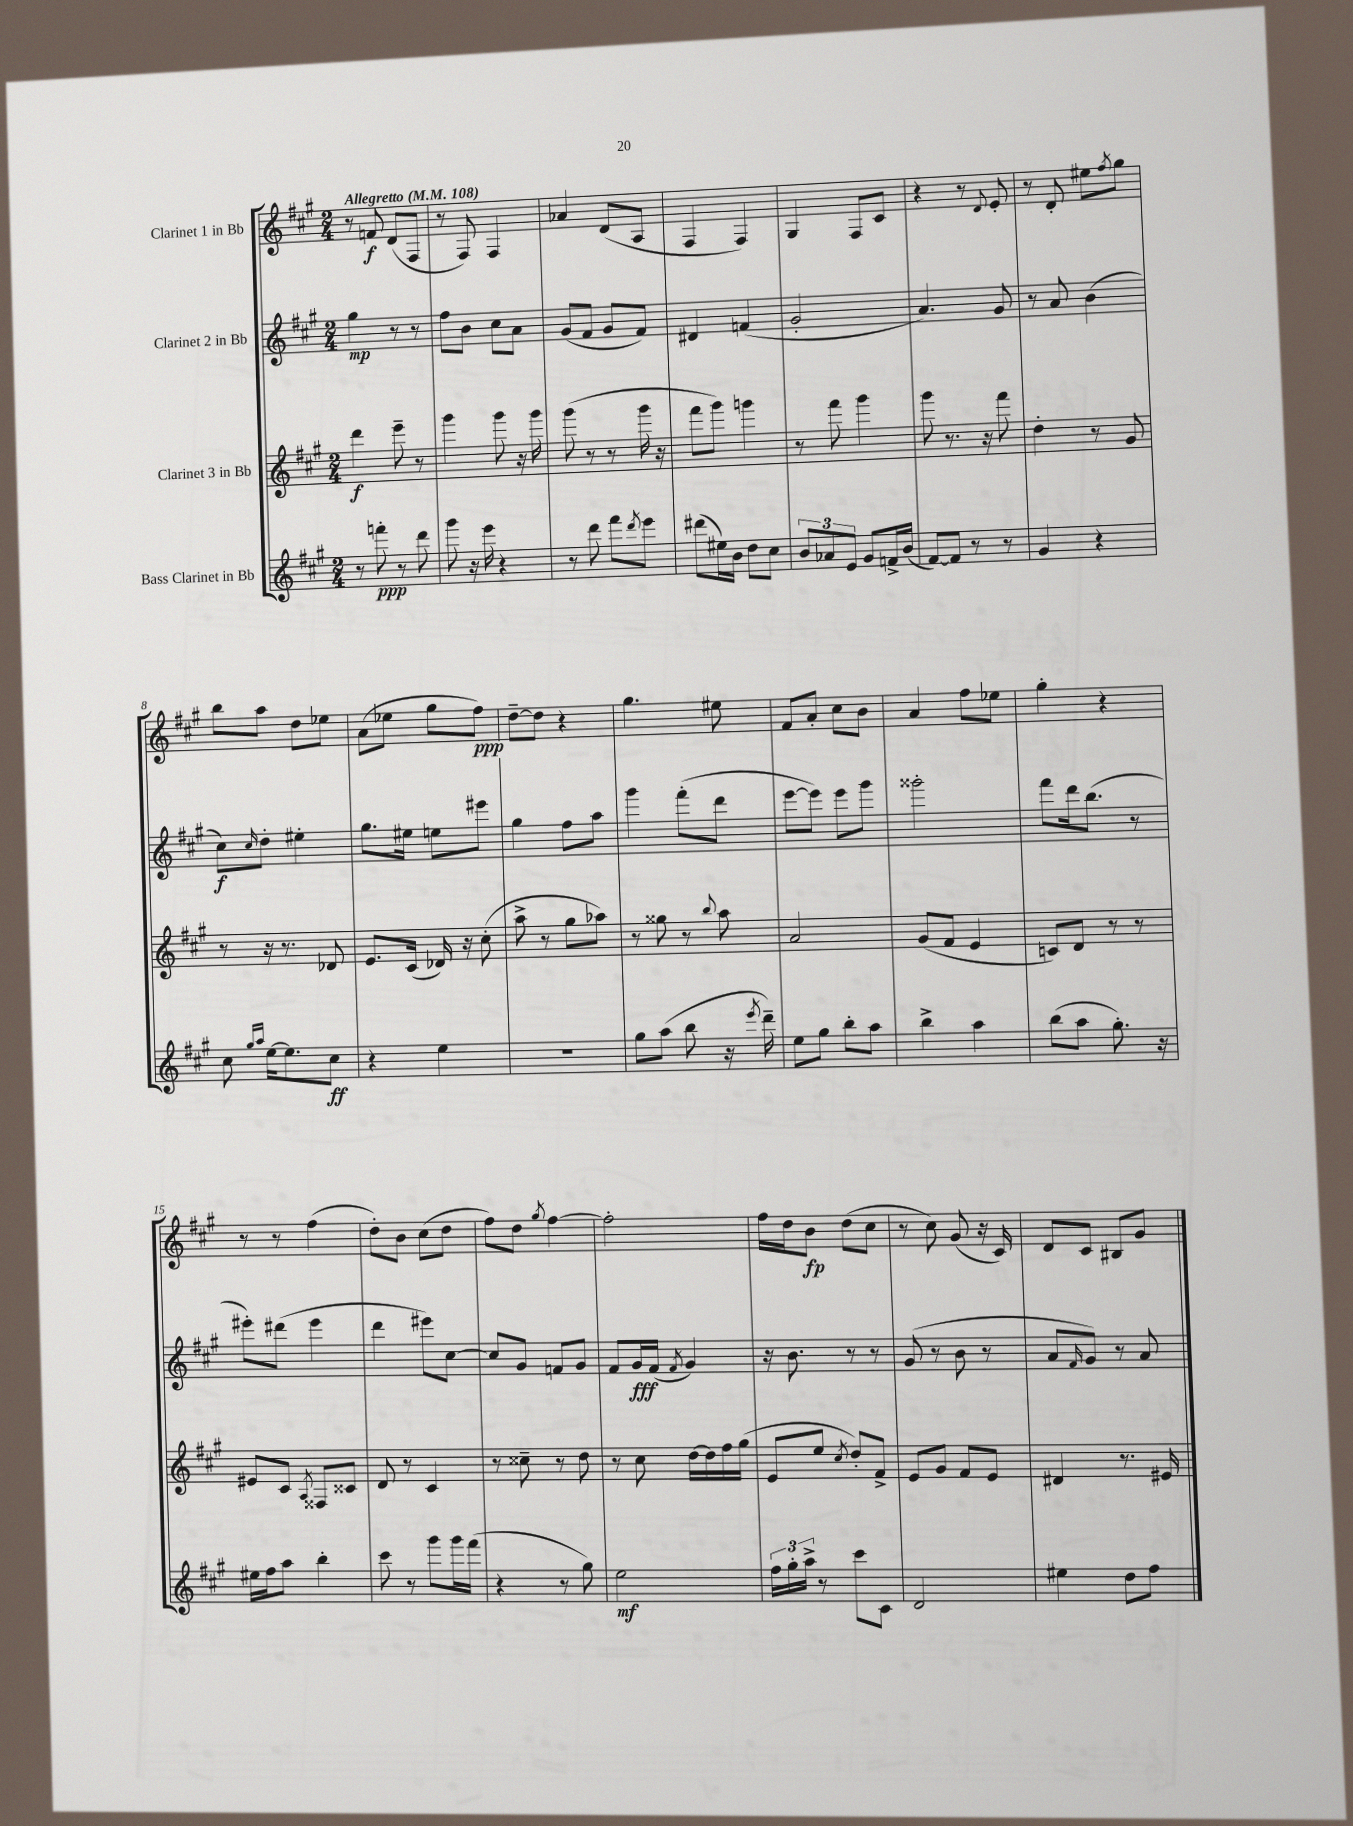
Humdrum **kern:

**kern	**kern	**kern	**kern
*staff4	*staff3	*staff2	*staff1
*clefG2	*clefG2	*clefG2	*clefG2
*k[f#c#g#]	*k[f#c#g#]	*k[f#c#g#]	*k[f#c#g#]
*M2/4	*M2/4	*M2/4	*M2/4
*MM108	*MM108	*MM108	*MM108
8r	4ddd	4gg#	8r
8fff'	.	.	8f
8r	8eee~	8r	(8d
8ddd	8r	8r	8F#
=	=	=	=
8ggg#	4ggg#	8ff#	8r
16r	.	8b	8F#)
16eee	.	.	.
4r	8ggg#	8cc#	4F#
.	16r	8a	.
.	16ggg#	.	.
=	=	=	=
8r	(8ggg#	(8g#	4a-
8ddd	8r	8f#	.
8fff#	8r	8g#	(8d
8qddd	.	.	.
8eee	16ggg#	8f#)	8A
.	16r	.	.
=	=	=	=
(8ddd#	8fff#	4d#	4F#
16ee#)	8ggg#)	.	.
16b	.	.	.
8dd	4ggg	(4f	4F#)
8cc#	.	.	.
=	=	=	=
12b	8r	2g#'	4G#
12a-	.	.	.
.	8fff#	.	.
12e	.	.	.
8g#	4ggg#	.	8F#
16f^	.	.	8c#
(16b	.	.	.
=	=	=	=
[8f#)	8ggg#	4.a)	4r
8f#]	8.r	.	.
8r	.	.	8r
.	16r	.	.
.	.	.	8qqd
8r	8fff#	8g#	8e'
=	=	=	=
4g#	4dd'	8r	8r
.	.	8a	8d'
4r	8r	(4b	8ee#
.	.	.	8qff#
.	8g#	.	8gg#
=	=	=	=
8cc#	8r	8cc#)	8bb
16qqgg#	.	.	.
16qqaa	.	16qqcc#	.
[16ee	16r	8dd'	8aa
8.ee]	8.r	.	.
.	.	4ee#'	8dd
8cc#	8d-	.	8ee-
=	=	=	=
4r	8.e	8.gg#	(8a
.	.	.	8ee-
.	(16c#	16ee#	.
4ee	16d-)	8ee	8gg#
.	16r	.	.
.	(8cc#'	8eee#	8ff#)
=	=	=	=
2r	8aa^	4gg#	[8dd~
.	8r	.	8dd]
.	8gg#	8ff#	4r
.	8aa-)	8aa	.
=	=	=	=
8gg#	8r	4ggg#	4.gg#
(8aa	8gg##	.	.
8bb	8r	(8fff#'	.
.	8qqbb	.	.
16r	8aa	8ddd	8ee#
8qeee	.	.	.
16ddd~)	.	.	.
=	=	=	=
8ee	2a	[8eee	8f#
8gg#	.	8eee])	8a'
8bb'	.	8eee	8cc#
8aa	.	8ggg#	8b
=	=	=	=
4bb^	(8g#	2ggg##'	4a
.	8f#	.	.
4aa	4e	.	8ff#
.	.	.	8ee-
=	=	=	=
(8bb	8c)	8fff#	4gg#'
8aa	8d	16ddd	.
.	.	(8.bb	.
8.gg#')	8r	.	4r
.	8r	8r	.
16r	.	.	.
=	=	=	=
16ee#	8e#	8eee#')	8r
16ff#	.	.	.
8aa	8c#	(8ddd#	8r
.	8qA	.	.
4bb'	8F##	4eee#	(4ff#
.	8c##	.	.
=	=	=	=
8ccc#	8d	4ddd	8dd')
8r	8r	.	8b
8ggg#	4c#	8eee#)	(8cc#
16ggg#	.	[8cc#	8dd
(16fff#	.	.	.
=	=	=	=
4r	8r	8cc#]	8ff#)
.	8cc##~	8g#	8dd
.	.	.	8qgg#
8r	8r	8f	[4ff#
8gg#)	8dd	8g#	.
=	=	=	=
2ee	8r	8f#	2ff#']
.	8cc#	16g#	.
.	.	(16f#	.
.	.	8qf#	.
.	[16dd	4g#)	.
.	16dd]	.	.
.	16ff#	.	.
.	(16gg#	.	.
=	=	=	=
24ff#	8e	16r	16ff#
24gg#'	.	.	.
.	.	8.b	16dd
24aa^	.	.	.
8r	8ee	.	8b
.	8qcc#	.	.
8ccc#	8dd')	8r	(8dd
8c#	8f#^	8r	8cc#
=	=	=	=
2d	8e	(8g#	8r
.	8g#	8r	8cc#)
.	8f#	8b	(8g#
.	8e	8r	16r
.	.	.	16c#)
=	=	=	=
4ee#	4d#	8a	8d
.	.	16qqf#	.
.	.	8g#)	8c#
8dd	8.r	8r	8B#
8ff#	.	8a	8g#
.	16e#	.	.
==	==	==	==
*-	*-	*-	*-
